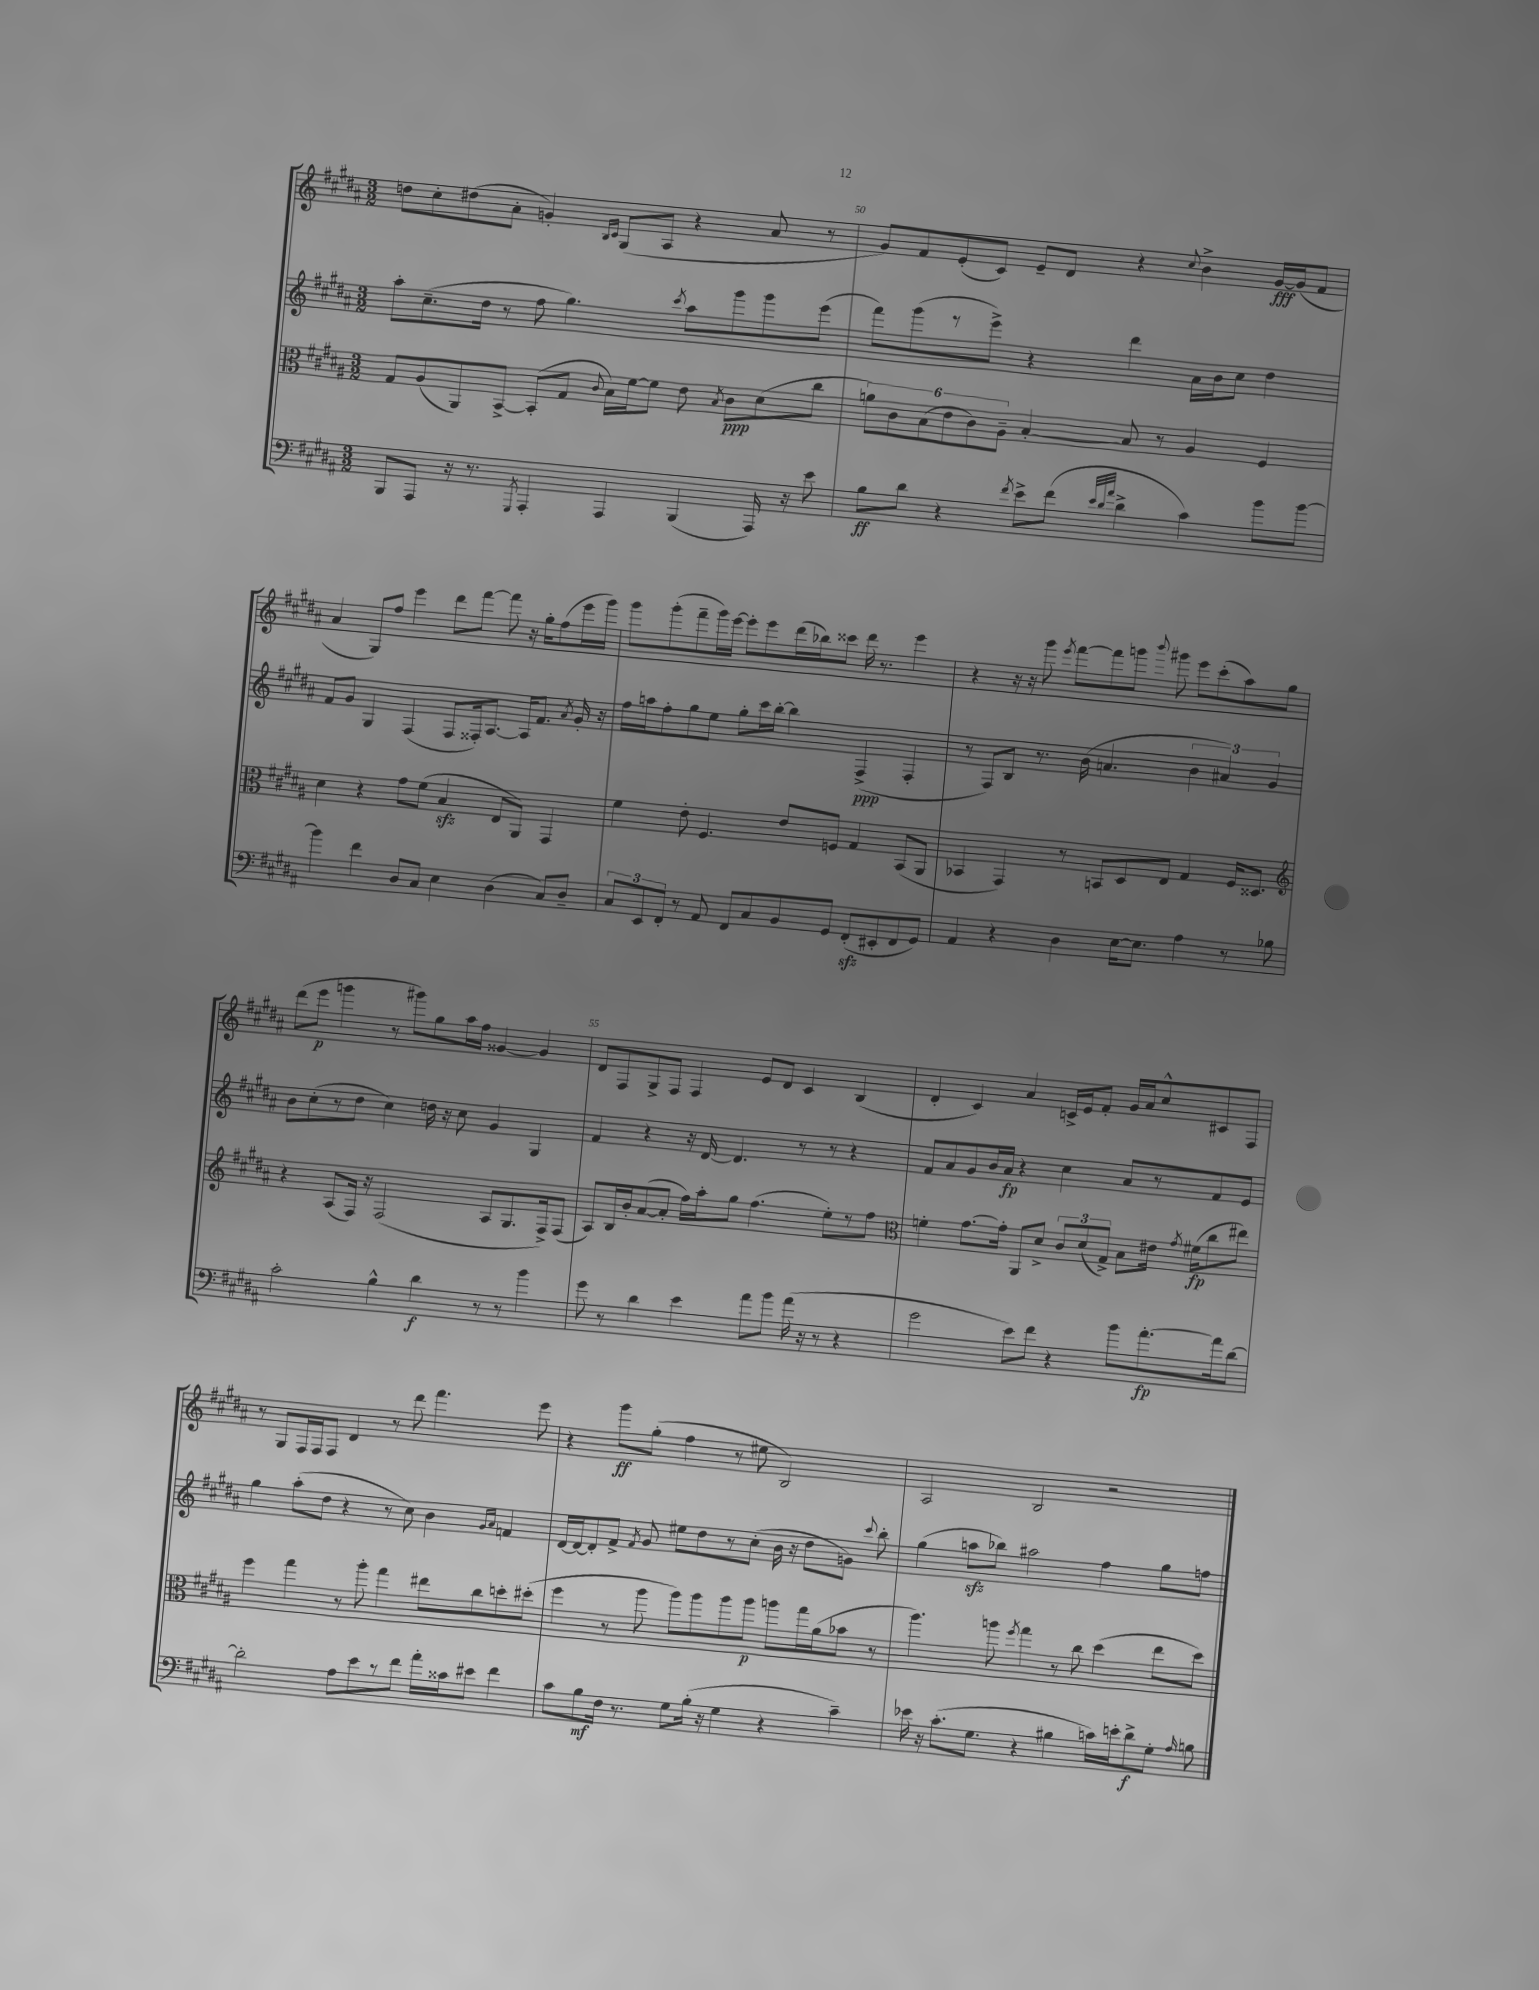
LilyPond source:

<<
\new StaffGroup <<
\new Staff = "s0" {
    \clef treble \key b \major \numericTimeSignature \time 3/2
    \autoBeamOff d''8[ cis''8-. dis''8( ais'8]-. g'4-.) \grace { b16[ cis'16] } gis8[( ais8] r4 ais'8 r8 |
    gis'8[) fis'8 e'8-.( cis'8]) e'8[-- dis'8] r4 \appoggiatura { cis''8 } b'4-> gis'16[~\fff gis'16( fis'8] |
    ais'4 gis8[) fis''8] e'''4 dis'''8[ fis'''8]~ fis'''8 r16 gis''16[-. fis''8( e'''16 gis'''16]) |
    gis'''8[ gis'''8-.( fis'''8-- gis'''16) e'''16]~ e'''8[-. e'''8 dis'''16( bes''16) cisis'''8] dis'''16 r8. e'''4 |
    r4 r16 r16 gis'''8 \acciaccatura { e'''8 } fis'''8[~ fis'''8 g'''8] \appoggiatura { b'''8 } gis'''8 e'''8[ cis'''8-.( ais''8) gis''8] |
    dis'''8[( e'''8]\p g'''4 r8 gis'''8[) gis''8 ais''16 fis''16] gisis'4~ gisis'4 |
    dis'8[ fis8 gis8-> fis8] fis4 e'8[ dis'8] cis'4 b4( |
    dis'4-. cis'4) ais'4 c'16[-> e'16 fis'8]-. gis'16[ ais'16 cis''8-^ cis'8 fis8] |
    r8 gis8[ fis16 fis16 fis8] dis'4 r8 dis'''8 fis'''4. e'''8 |
    r4 gis'''8[\ff gis''8]-.( fis''4 r8 eis''8 b2) |
    ais2 b2 r2 \bar "|." |
}
\new Staff = "s1" {
    \clef treble \key b \major \numericTimeSignature \time 3/2
    \autoBeamOff ais''8[-. cis''8.--( dis''16] r8 fis''8 gis''4.) \acciaccatura { cis'''8 } ais''8[ gis'''8 gis'''8 e'''8]( |
    fis'''8[) gis'''8( r8 e'''8]->) r4 dis'''4 ais'16[ b'16 cis''8] dis''4 |
    fis'8[ gis'8] gis4 fis4( fis8[ fisis16-.) ais8.]~ ais16[ fis'8.] \acciaccatura { ais'8 } gis'16-. r16 |
    fis''16[ a''16 fis''8-. gis''8 e''8] gis''8[-. cis'''16 b''16]~-. b''4 fis4->\ppp( fis4-. |
    r8 fis8[) b8] r8. b'16( a'4. \tuplet 3/2 { b'4 ais'4) gis'4 } |
    b'8[ cis''8-.( r8 dis''8] cis''4) d''16 r16 cis''8 gis'4 gis4 |
    fis'4 r4 r16 dis'16~ dis'4. r8 r8 r4 |
    fis'8[ ais'8 gis'8 b'16 ais'16]\fp r4 cis''4 ais'8[ r8 fis'8 e'8] |
    gis''4 ais''8[-.( dis''8] r4 r8 cis''8) b'4 \grace { gis'16[ ais'16] } f'4 |
    dis'16[~ dis'16~ dis'8-. fis'8]-> \acciaccatura { fis'8 } gis'8 eis''8[ dis''8 r8 cis''8]-.( b'16 r16 dis''8[ g'8]) \appoggiatura { cis'''8 } b''8-. |
    gis''4( a''8[\sfz bes''8]) ais''2 fis''4 gis''8[ f''8] \bar "|." |
}
\new Staff = "s2" {
    \clef alto \key b \major \numericTimeSignature \time 3/2
    \autoBeamOff gis8[ ais8( ais,8) b,8]~-> b,8[-.( gis8] \appoggiatura { cis'8 } b16[) fis'16~ fis'8] e'8 \acciaccatura { b8 } cis'8[\ppp dis'8( cis''8] |
    \tuplet 6/4 { a'8[) cis'8 b8( e'8 cis'8) ais8]-- } b4~-. b8 r8 ais4 fis4 |
    dis'4 r4 gis'8[ fis'8]( b4\sfz e8[ ais,8]) gis,4 |
    fis'4 e'8-. fis4. e'8[ f8] gis4 b,8[( ais,8] |
    bes,4 gis,4) r8 b,8[ dis8 e8] gis4 fis16[ disis8.] |
    \clef treble r4 ais8[( fis16]) r16 fis2( ais8[ gis8. fis16->) fis8]( |
    ais8[) b16 b'16-. ais'8~( ais'8]-. fis''16[) ais''16-. gis''8] fis''4.( e''8[-.) r8 fis''8] |
    \clef alto f'4-. gis'8.[~ gis'16]-. ais,8[ dis'8]-> \tuplet 3/2 { cis'8[ dis'8( gis8]->) } b8[ eis'16] \acciaccatura { gis'8 } fis'16[\fp( cis''8 eis''8]) |
    fis''4 gis''4 r8 ais''8-. gis''4 eis''8[ cis''8 d''8-. dis''8]-.( |
    fis''4 r8 ais''8 ais''8[) ais''8 ais''8 ais''8]\p a''8[ gis''16 ais'16( bes'8] r8 |
    ais''4.) a''8 \acciaccatura { fis''8 } gis''4 r8 cis''8 dis''4( e''8[ dis''8]) \bar "|." |
}
\new Staff = "s3" {
    \clef bass \key b \major \numericTimeSignature \time 3/2
    \autoBeamOff b,,8[ ais,,8] r16 r8. \acciaccatura { gis,,8 } ais,,4-. ais,,4 b,,4( ais,,16) r16 e'8 |
    b8[\ff dis'8] r4 \acciaccatura { fis'8 } e'8[-> fis'8]( \grace { e'32[ dis'32 ais'32] } dis'4-> cis'4) b'8[ b'8]~ |
    b'4 fis'4 dis8[ cis8] e4 dis4( cis8[) dis8]-- |
    \tuplet 3/2 { cis8[ e,8 fis,8]-. } r8 ais,8 fis,8[ cis8 b,8 gis,8] fis,8[-.\sfz( eis,8-. fis,8 gis,8]) |
    ais,4 r4 dis4 e16[~ e8.] ais4 r8 bes8 |
    cis'2-. b4-^ dis'4\f r8 r8 b'4 |
    gis'8 r8 dis'4 e'4 ais'8[ b'8] ais'16( r16 r8 r4 |
    gis'2 e'8[) fis'8] r4 b'8[ ais'8.~-.\fp ais'16 dis'8]~ |
    dis'2-. ais8[ e'8 r8 fis'8] ais'16[-. cisis'16 eis'8] fis'4 |
    cis'8[ b8\mf fis16] r8. gis8[ b16]-.( r16 gis4 r4 cis'4--) |
    ees'16 r16 cis'8.[-.( gis8.] r4 bis4 c'16[) e'16-. dis'8->\f gis8]-. \grace { ais16 } b8 \bar "|." |
}
>>
>>
\layout { \context { \Score currentBarNumber = #49 \override BarNumber.break-visibility = ##(#f #t #t) barNumberVisibility = #(every-nth-bar-number-visible 5) } }
